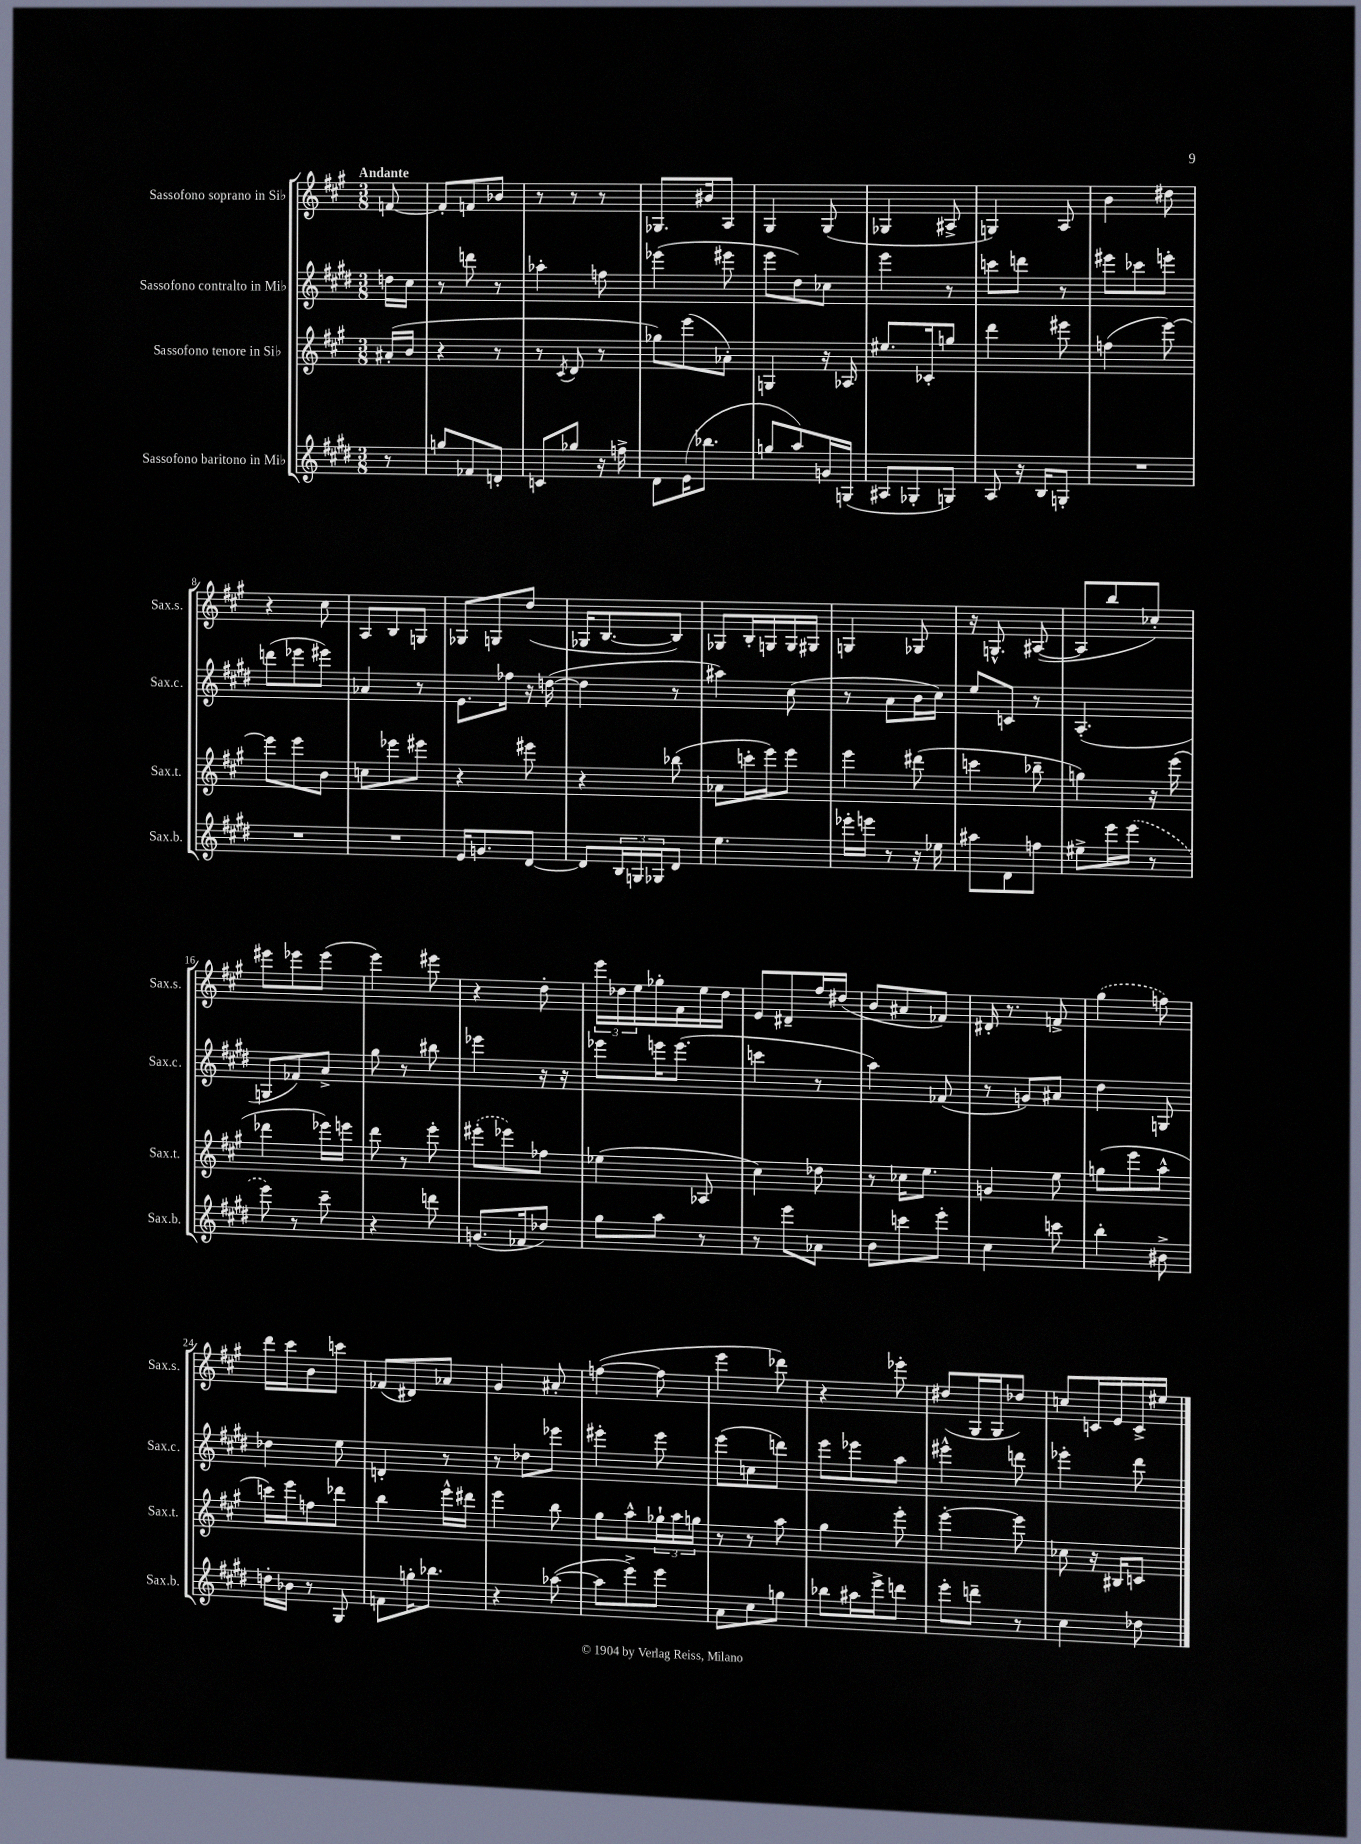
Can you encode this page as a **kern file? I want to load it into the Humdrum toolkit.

**kern	**kern	**kern	**kern
*staff4	*staff3	*staff2	*staff1
*clefG2	*clefG2	*clefG2	*clefG2
*k[f#c#g#d#]	*k[f#c#g#]	*k[f#c#g#d#]	*k[f#c#g#]
*M3/8	*M3/8	*M3/8	*M3/8
8r	(16a#'	16dd	[8f
.	16b	16cc#	.
=	=	=	=
8gg	4r	8r	8f']
8f-	.	8ddd	8f
8d'	8r	8r	8b-
=	=	=	=
8c	8r	4aa-'	8r
.	8qc#	.	.
8gg-	8d	.	8r
16r	8r	8ff	8r
16ff^	.	.	.
=	=	=	=
8d#	8gg-)	(4eee-	8.G-
(16e	(8eee	.	.
8.bb-	.	.	16b#
.	8a-')	8eee#	8A
=	=	=	=
8gg	4G	8eee	4G#
8aa)	.	8dd#)	.
16g	16r	8cc-	(8G#
(16G	16A-	.	.
=	=	=	=
8A#	8.ee#	4eee	4G-
8G-'	.	.	.
.	16c-'	.	.
8G)	8gg	8r	8A#^
=	=	=	=
8A	4ddd	8ccc	4G)
16r	.	8ddd	.
16B	.	.	.
8G'	8eee#	8r	8A
=	=	=	=
4.r	(4ff	8eee#	4b
.	.	8ccc-	.
.	[8eee)	8eee'	8dd#
=	=	=	=
4.r	8eee]	(8ddd	4r
.	8eee	8eee-	.
.	8b	8eee#)	8cc#
=	=	=	=
4.r	8cc	4a-	8A
.	8eee-	.	8B
.	8eee#	8r	8G
=	=	=	=
16e	4r	8.e	8G-
8.g	.	.	.
.	.	.	8G
.	.	16ff-	.
[8d#	8eee#	16r	(8dd
.	.	([16dd	.
=	=	=	=
8d#]	4r	4dd]	16G-
.	.	.	[8.B
24B	.	.	.
24G	.	.	.
24G-	.	.	.
8d#	(8bb-	8r	8B])
=	=	=	=
4.ee	8a-	4aa#)	8G-
.	16ccc'	.	16B'
.	16eee)	.	16G
.	8eee	(8cc#	16G
.	.	.	16G#
=	=	=	=
16eee-'	4eee	8r	4G
16eee	.	.	.
8r	.	8a	.
16r	(8ddd#	16b	8G-
16ee-	.	16cc#)	.
=	=	=	=
8aa#	4ccc	8ee	16r
.	.	.	8.G^^
8d#	.	8c	.
8ff	8bb-~	8r	([8A#
=	=	=	=
8ee#^	4gg)	(4.A'	8A#]
16eee	.	.	8bb
(16eee	.	.	.
8r	16r	.	8cc-')
.	(16eee	.	.
=	=	=	=
8eee)	4ddd-	8G	8eee#
8r	.	8f-)	8eee-
8ccc#~	16eee-)	8a^	(8eee-
.	16eee	.	.
=	=	=	=
4r	8ddd	8gg#	4eee)
.	8r	8r	.
8ddd	8eee'	8bb#	8eee#
=	=	=	=
(8.g	(8eee#'	4eee-	4r
.	8eee-)	.	.
16f-	.	.	.
8dd-)	8ff-	16r	8dd'
.	.	16r	.
=	=	=	=
8gg#	(4ee-	8eee-	24eee
.	.	.	24dd-
.	.	.	24ee
8aa	.	16eee	16gg-'
.	.	(8.eee	16f#
8r	8A-	.	16ee
.	.	.	16dd-
=	=	=	=
8r	4cc#)	4ccc	8e
8eee	.	.	8d#~
8a-	8dd-	8r	16ff#
.	.	.	(16dd#
=	=	=	=
8b	8r	4aa)	8b
8ccc	16cc-	.	8a#
.	8.ee	.	.
8eee'	.	(8f-	8f-)
=	=	=	=
4cc#	4g	8r	16d#'
.	.	.	8.r
.	.	8g)	.
8ccc	8ee	8a#	8f^
=	=	=	=
4bb'	(8gg	4dd#	(4gg#
.	8eee	.	.
8b#^	8aa^^	8G	8ff)
=	=	=	=
16dd'	16ccc)	4dd-	16ddd
16b-	16eee	.	16ccc#
8r	8ff	.	8b
8G#	8ddd-	8ee	8ccc
=	=	=	=
8f	4bb	4d'	(8f-
16gg'	.	.	8d#)
8.bb-	.	.	.
.	16eee^^	8r	8a-
.	16ddd#	.	.
=	=	=	=
4r	4eee	8r	4g#
.	.	8dd-	.
([8aa-	8bb	8eee-	8a#'
=	=	=	=
8aa-]	8gg#	4eee#'	([4ff
8eee^)	8aa^^	.	.
8eee	24gg-`	8eee#	8ff]
.	24aa	.	.
.	24gg	.	.
=	=	=	=
8a	8r	(8eee	4eee
8cc#	8r	8cc	.
8gg	8aa	8ddd)	8ddd-)
=	=	=	=
8bb-	4gg#	8eee	4r
16aa#	.	8eee-	.
16eee^	.	.	.
8ddd	8eee'	8aa	8eee-'
=	=	=	=
8eee'	[4eee'	4eee#^^	(8dd#
8ddd~	.	.	16G#
.	.	.	16G#
8r	8eee]	8ddd	8dd-)
=	=	=	=
4cc#	8cc-	4eee-'	8cc
.	16r	.	16c
.	16B#	.	16e
8dd-	8c	8ddd#	16c^
.	.	.	16ee#
==	==	==	==
*-	*-	*-	*-
